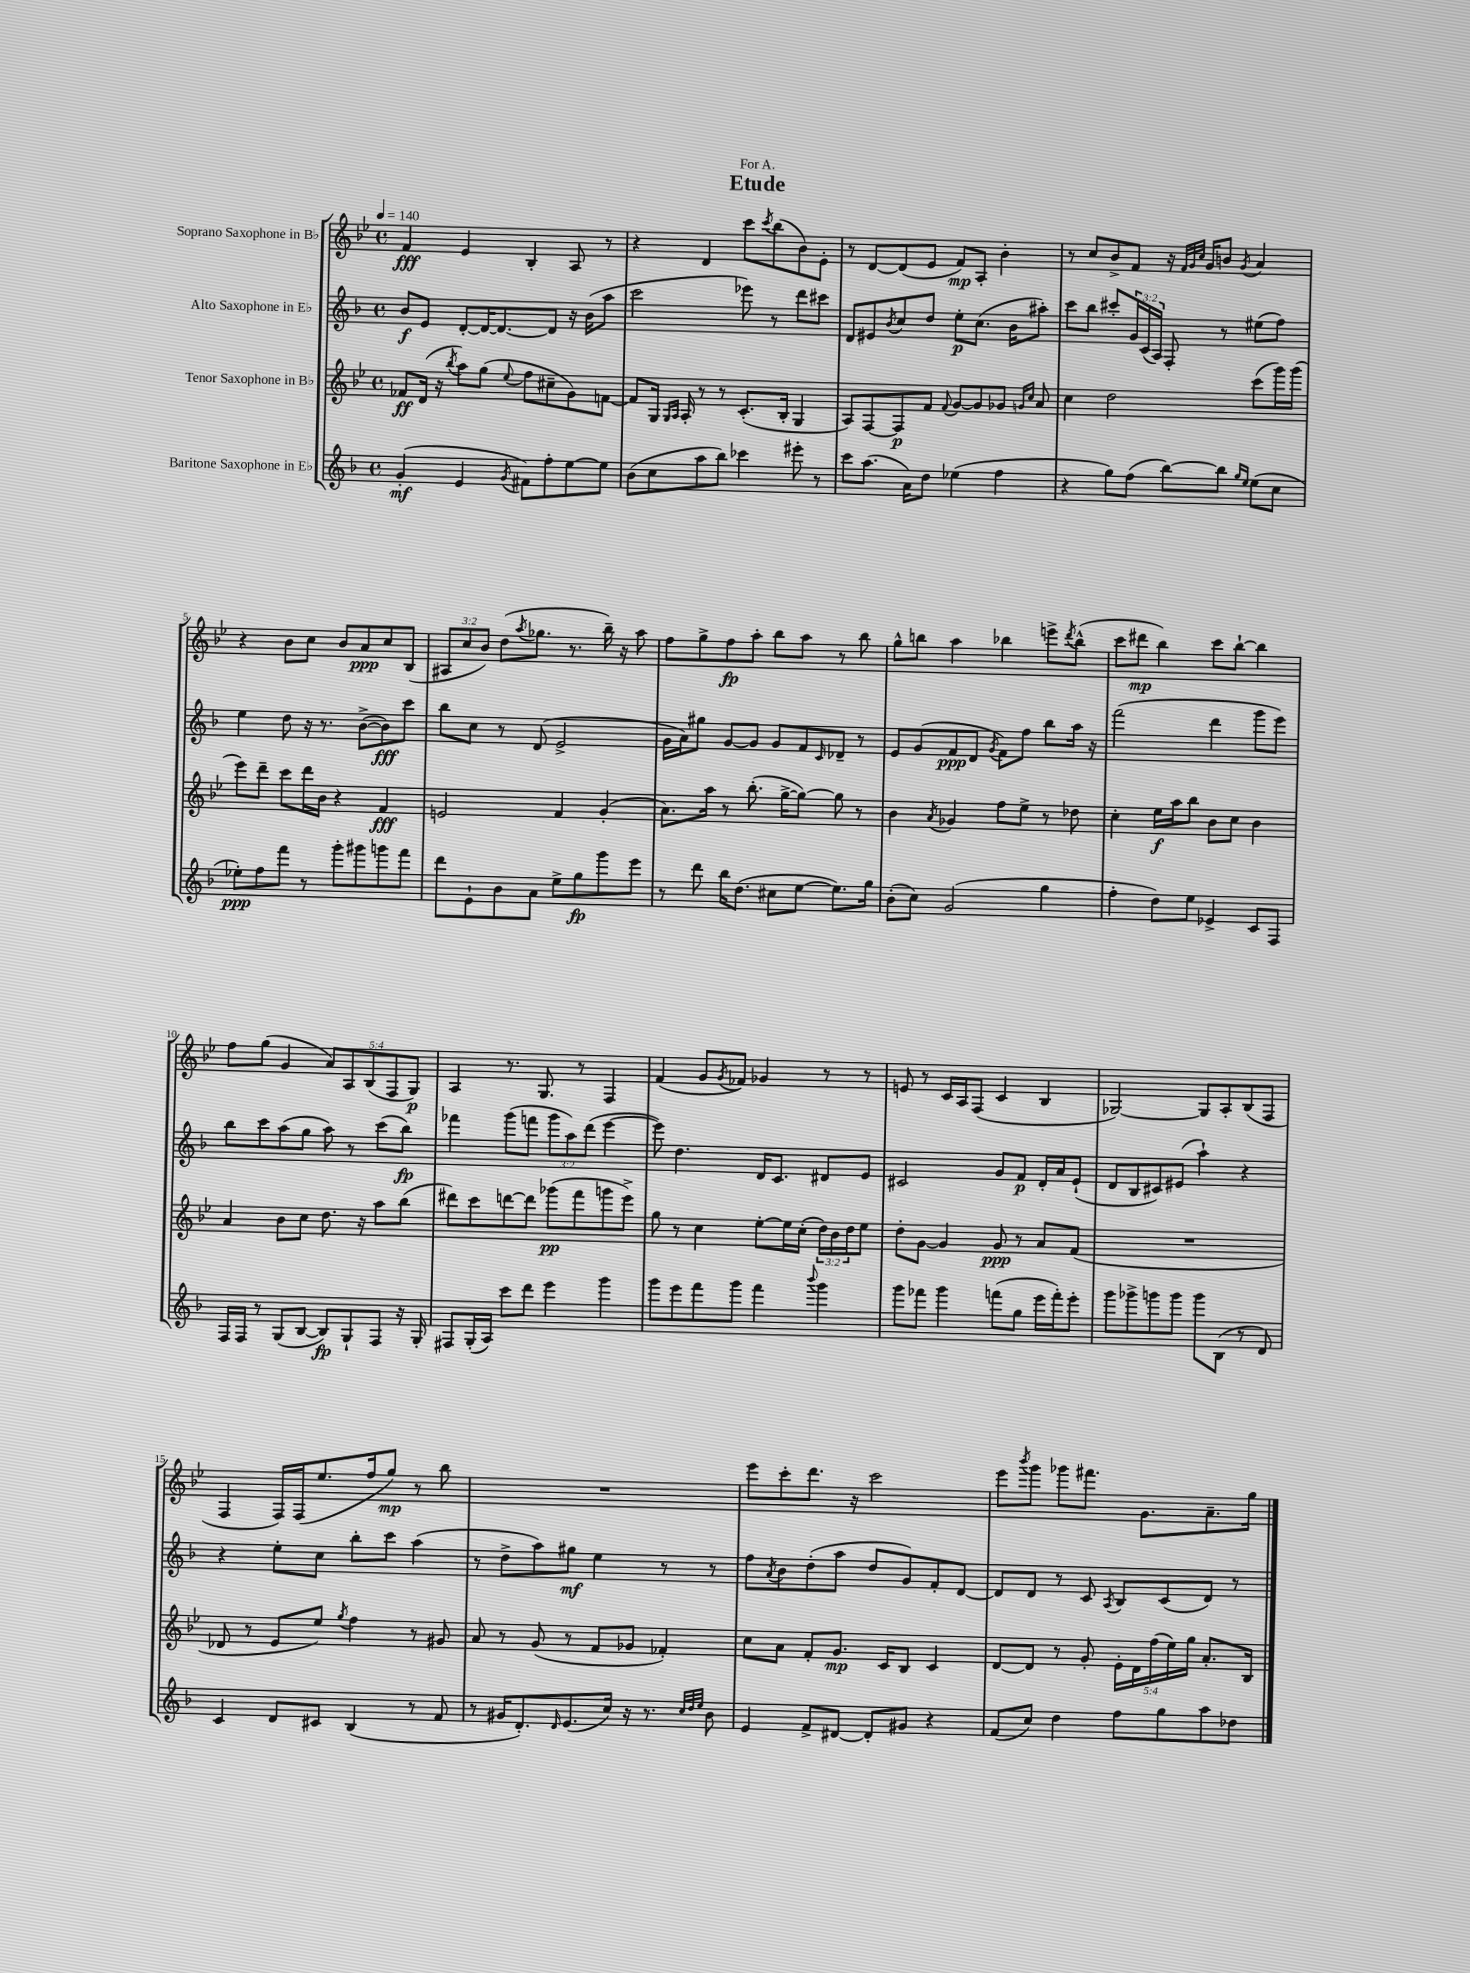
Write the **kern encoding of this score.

**kern	**kern	**kern	**kern
*staff4	*staff3	*staff2	*staff1
*clefG2	*clefG2	*clefG2	*clefG2
*k[b-]	*k[b-e-]	*k[b-]	*k[b-e-]
*M4/4	*M4/4	*M4/4	*M4/4
*met(c)	*met(c)	*met(c)	*met(c)
*MM140	*MM140	*MM140	*MM140
(4g'	8f-	8b-	4f
.	(16d	8e	.
.	16r	.	.
.	8qbb-	.	.
4e	8aa)	[8d'	4e-
.	(8gg	16d_	.
.	.	8.d_	.
8qg	8qqee-	.	.
8f#)	8ff	.	4B-'
8ff'	8cc#~	8d]	.
[8ee	8g)	16r	8A
.	.	(16b-	.
8ee]	[8f	8aa	8r
=	=	=	=
(8b-	8f]	2ccc	4r
8cc	16G	.	.
.	16qqG	.	.
.	16qqA	.	.
.	16A'	.	.
8aa	8r	.	4d
8bb-)	8r	.	.
4ccc-	(8.c'	8eee-)	8ccc
.	.	.	8qccc
.	.	8r	(8bb-
.	16B-'	.	.
8eee#'	4G	8ddd	8b-)
8r	.	8ccc#	8e-'
=	=	=	=
8ccc	8A)	8d	8r
(8.aa	[8F	8e#	[8d
.	.	8qb-	.
.	8F]	8cc	(8d]
16a)	.	.	.
8dd	8f	8dd	8e-
.	8qqf	.	.
(4ee-	[8g	8ee'	8f)
.	8g]	(8.cc	8A'
4ff	8g-	.	4b-'
.	.	16b-	.
.	16qqg	.	.
.	16qqcc	.	.
.	8a	8aa#')	.
=	=	=	=
4r	4cc	8ccc	8r
.	.	8bb-	8cc
8gg)	2dd	8ccc#'	8b-^
(8ff	.	24g	8f
.	.	(24c	.
.	.	24A)	.
[8bb-)	.	8F'	16r
.	.	.	32qqf
.	.	.	32qqg
.	.	.	32qqcc
.	.	.	16g
8bb-]	.	8r	8b
16qqgg	.	.	.
16qqee	.	.	8qg
(8ee	(8ccc	(8ee#	4a
8cc	16ggg)	8ff)	.
.	(16ggg	.	.
=	=	=	=
8ee-')	8eee-)	4ee	4r
8ff	8ddd~	.	.
8fff	8ccc	8dd	8b-
8r	16ddd	16r	8cc
.	16b-	8.r	.
8ggg'	4r	.	8b-
8ggg#	.	([8b-^	8a
8ggg	4f	8b-])	8cc
8fff	.	8ccc	(8B-
=	=	=	=
8ddd	2e	8bb-	12A#
.	.	.	12cc
8e`	.	8cc	.
.	.	.	12b-)
8b-	.	8r	(8dd
.	.	.	8qaa
8a	.	(8d	8.gg-
8ee^	4f	2e^	.
.	.	.	8.r
8gg	.	.	.
8ggg	(4g'	.	16bb-~)
.	.	.	16r
8eee	.	.	8aa
=	=	=	=
8r	8.a)	16g	8ff
.	.	16a)	.
8ddd	.	8gg#	8gg^
.	16aa	.	.
16bb-	8r	[8g	8ff
(8.dd	.	.	.
.	(8.bb-'	8g]	8aa'
8cc#	.	8g	8bb-
.	[16gg^	.	.
[8ee	8gg_)	8f	8aa
.	.	16qqc	.
8.ee])	8gg]	8d-~	8r
.	8r	8r	8bb-
16gg	.	.	.
=	=	=	=
(8b-'	4b-	8e	8gg^^
8cc)	.	(8g	8bb
.	8qa	.	.
(2g	4g-	8f	4aa
.	.	8d	.
.	.	8qg	.
.	8ff	8f)	4bb-
.	8ee-^	8ff	.
4gg	8r	8bb-	8eee^
.	.	.	8qddd
.	8dd-	16aa	(8bb-^^
.	.	16r	.
=	=	=	=
4ff'	4cc'	(2fff	8ccc
.	.	.	8ddd#
8dd)	16ee-	.	4bb-)
.	16aa	.	.
8ee	8bb-	.	.
4e-^	8b-	4ddd	8ccc
.	8cc	.	[8bb-`
8c	4b-	8ggg	4bb-]
8F	.	8eee)	.
=	=	=	=
16F	4a	8bb-	8ff
16F	.	.	.
8r	.	8ccc	(8gg
(8G	8b-	(8aa	4g
[8B-	8cc	8gg	.
8B-])	8.dd	8aa)	10a)
.	.	.	10A
8G`	.	8r	.
.	16r	.	.
.	.	.	(10B-
8F	8aa	(8ccc	.
.	.	.	10F
16r	(8bb-	8bb-)	.
.	.	.	10G)
16G'	.	.	.
=	=	=	=
8F#	8ddd#)	4fff-	4A
(16G'	8ccc	.	.
16A)	.	.	.
8ccc	[8ddd	(8ggg	8.r
8ddd	8ddd]	8fff	.
.	.	.	8.G
4eee	(8ggg-	12ggg	.
.	.	12aa)	.
.	8fff	.	8r
.	.	(12ddd	.
4ggg	8ggg	[4eee	4F
.	8eee-^)	.	.
=	=	=	=
8ggg	8gg	8eee])	(4f
8eee	8r	4.dd	.
8fff	4cc	.	8g
.	.	.	8qg
8ggg	.	.	8f-)
4fff	[8ee-'	16d	4g-
.	.	8.c	.
.	16ee-]	.	.
.	(16cc'	.	.
8qqbbb-	.	.	.
4ggg	24dd)	8d#	8r
.	24b-	.	.
.	24dd	.	.
.	8ee-	8e	8r
=	=	=	=
8ggg	8dd'	2c#	8e
8fff-	[8g	.	8r
4ggg	4g]	.	16c
.	.	.	16A
.	.	.	(8F
(8fff	8g	8g	4c
8gg	8r	8f	.
16eee	8a	16d'	4B-
16fff')	.	16a	.
8eee'	(8f	(8e`	.
=	=	=	=
8ggg	1r	8d	[2G-)
8ggg-^	.	8B-	.
8ggg	.	8c#)	.
8ggg	.	(8e#	.
8ggg	.	4aa`)	8G-]
(8B-	.	.	8A'
8r	.	4r	(8B-
8d)	.	.	8F
=	=	=	=
4c	8d-	4r	4F
.	8r	.	.
8d	8e-	8ee'	16F)
.	.	.	(16F
8c#	8ee-)	8cc	8.ee-
.	8qgg	.	.
(4B-	4ff	8bb-'	.
.	.	.	16ff
.	.	8ccc	8gg)
8r	8r	(4aa	8r
8f	8g#	.	8bb-
=	=	=	=
8r	8a	8r	1r
16g#	8r	8dd^	.
8.d')	.	.	.
.	(8g	8aa)	.
16qqd	.	.	.
(8.e	8r	8gg#	.
.	8f	4ee	.
16cc)	.	.	.
16r	8g-	.	.
8.r	.	.	.
.	4f-')	8r	.
32qqcc	.	.	.
32qqdd	.	.	.
32qqee	.	.	.
8b-	.	8r	.
=	=	=	=
4e	8cc	8ff	8eee-
.	.	8qa	.
.	8a	8b-	8ccc'
8f^	8f'	(8dd'	8.ddd
[8d#	8.g	8aa	.
.	.	.	16r
8d#']	.	8dd	2ccc
.	16c	.	.
8g#	8B-	8g)	.
4r	4c	8f'	.
.	.	[8d	.
=	=	=	=
(8f	[8d	8d]	8eee-
.	.	.	8qbbb-
8cc)	8d]	8d	8ggg
4dd	8r	8r	8ggg-
.	8g'	8c	8.fff#
.	.	8qA	.
8ff	20e-'	8B-	.
.	20d	.	.
.	.	.	8.g
.	(20ff	.	.
8gg	.	(8c	.
.	20ee-)	.	.
.	20gg	.	.
8aa	8.a'	8d)	8.a~
8dd-	.	8r	.
.	16B-	.	16gg
==	==	==	==
*-	*-	*-	*-
